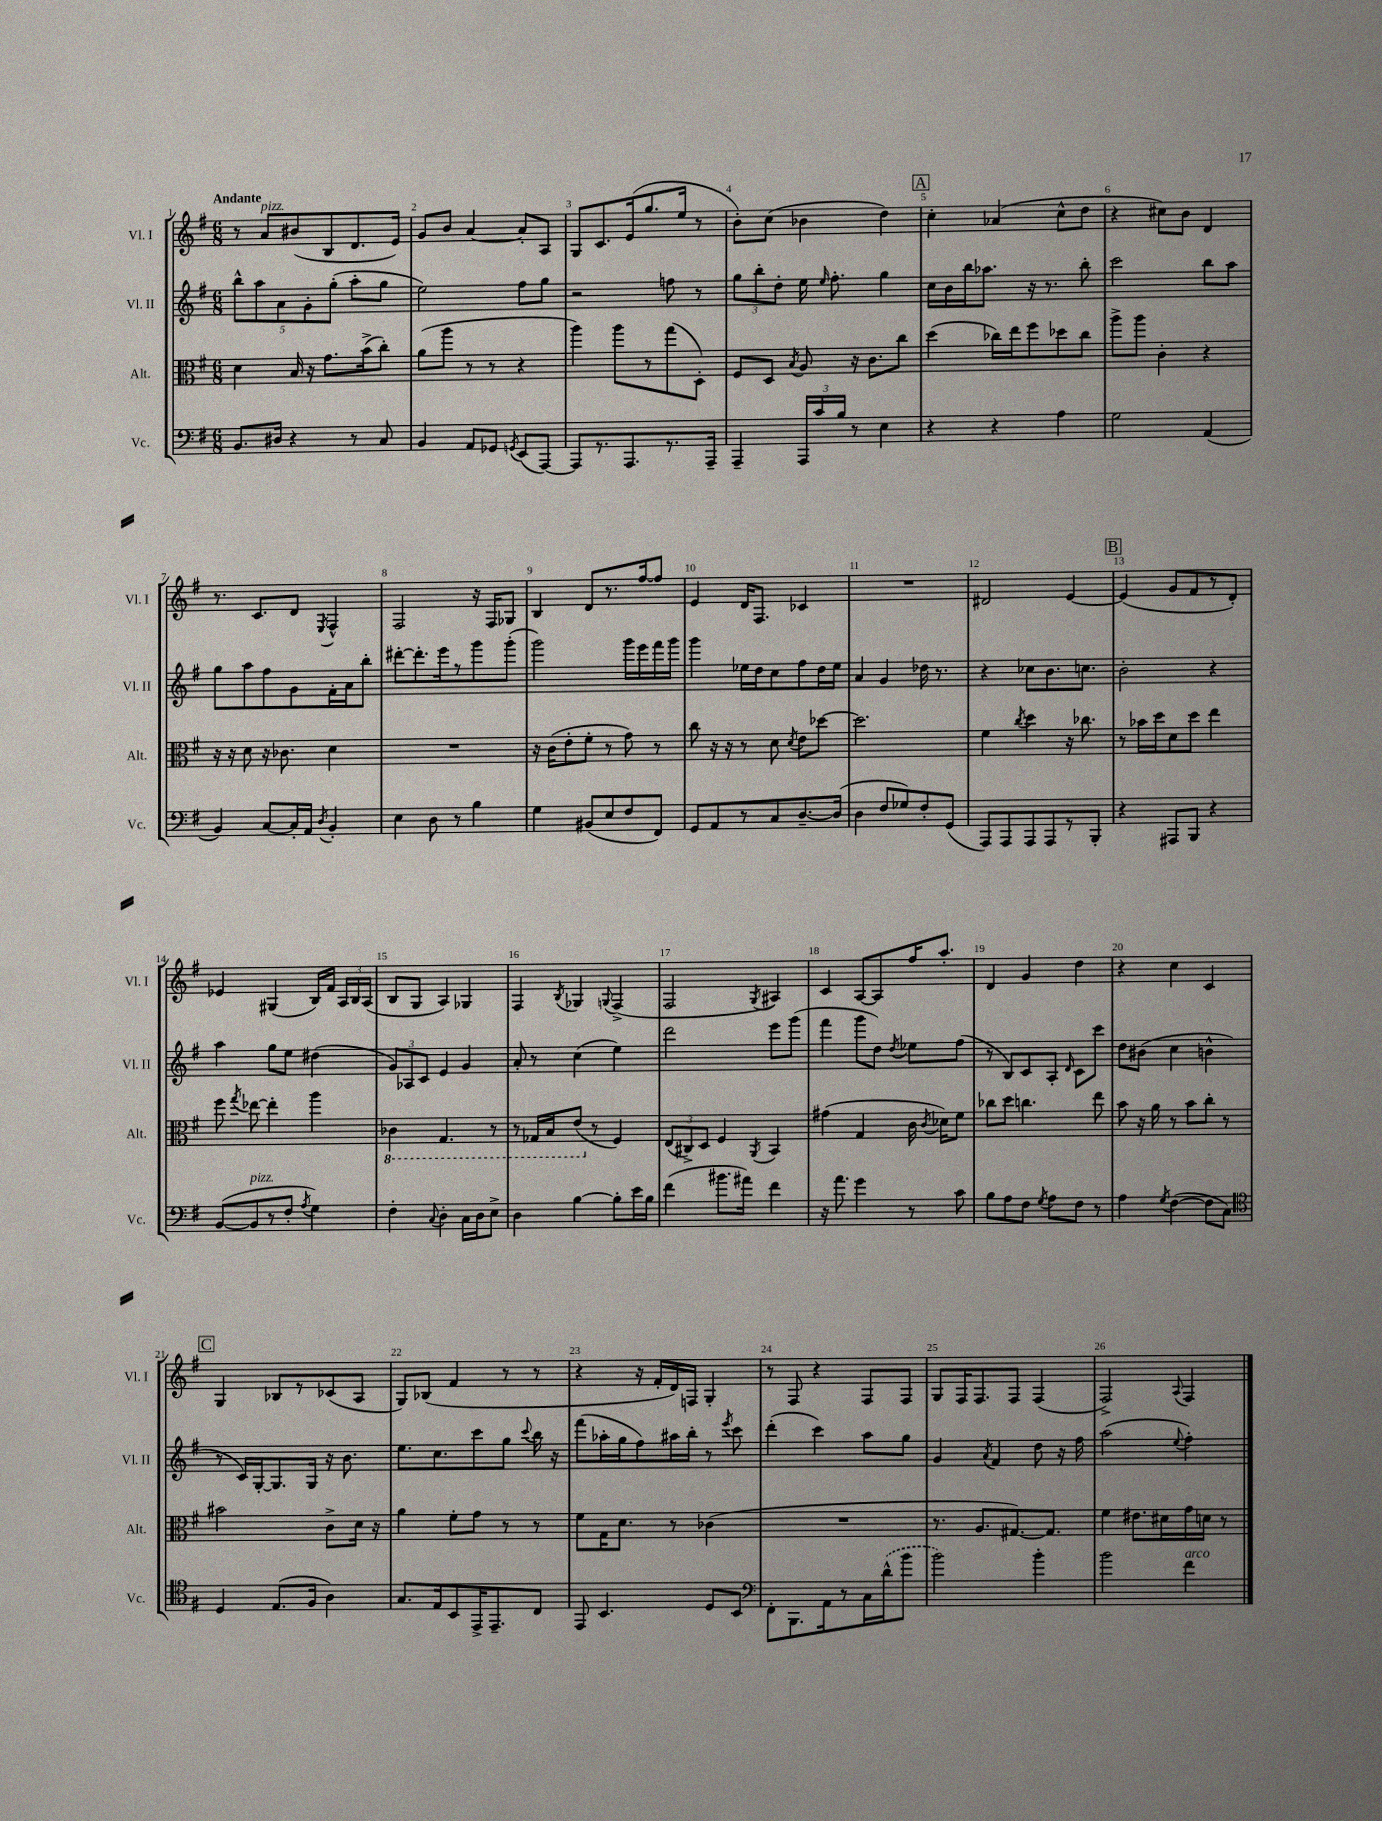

**kern	**kern	**kern	**kern
*staff4	*staff3	*staff2	*staff1
*clefF4	*clefC3	*clefG2	*clefG2
*k[f#]	*k[f#]	*k[f#]	*k[f#]
*M6/8	*M6/8	*M6/8	*M6/8
8.BB/L	4d\	10bb^^\L	8r
.	.	10aa\	.
.	.	.	8a/L
16D#/Jk	.	.	.
.	.	10a\	.
4r	16B/	.	(8b#/
.	.	10g'\	.
.	16r	.	.
.	8.g\L	.	8B/
.	.	(10gg'\J	.
8r	.	8aa'\L	8.d/
.	(16b^\k	.	.
8C/	8cc'\J)	8gg\J	.
.	.	.	16e/Jk)
=	=	=	=
4BB/	(8a\L	2ee\)	8g/L
.	8aa\J	.	8b/J
8AA/L	8r	.	[4a/
8GG-/J	8r	.	.
8qGG/	.	.	.
(8EE/L	4r	8ff#\L	8a'/]L
[8AAA/J)	.	8gg\J	8A/J
=	=	=	=
8AAA/]L	4aa\)	2r	8G/L
8.r	.	.	8.c/
.	8aa\L	.	.
8.AAA/	.	.	(16e/k
.	8r	.	8.gg/
8.r	(8gg\	8ff\	.
.	.	.	16ee/Jk
.	8D'\J)	8r	8r
16AAA~/Jk	.	.	.
=	=	=	=
4AAA~/	8F#/L	12gg\L	8b'\L)
.	.	12bb'\	.
.	8D/J	.	(8cc\J
.	.	12dd'\J	.
.	8qB/	.	.
24AAA/LL	8A/	16ee\	4b-\
24c/	.	.	.
.	.	16qqee/	.
.	.	8.ff#'\	.
24B/JJ	.	.	.
8r	16r	.	.
.	8.c\L	.	.
4E\	.	4gg\	4dd\)
.	8cc\J	.	.
=	=	=	=
4r	(4dd\	16cc\LL	4cc'\
.	.	16b\	.
.	.	16bb\J	.
.	.	8.aa-\J	.
4r	16cc-\LL)	.	(4a-/
.	16ee\J	.	.
.	8ff#\	16r	.
.	.	8.r	.
4A\	8dd-\	.	8cc^^\L
.	8cc-\J	8bb'\	8dd\J
=	=	=	=
2G\	8aa^\L	2ccc\	4r
.	8aa\J	.	.
.	4c'\	.	8cc#\L)
.	.	.	8b\J
(4AA/	4r	8bb\L	4d/
.	.	8aa\J	.
=	=	=	=
4BB/)	16r	8gg\L	8.r
.	16r	.	.
.	8d\	8aa\	.
.	.	.	8.c/L
[8C/L	16r	8ff#\	.
.	8.c-\	.	.
16C'/]L	.	8g\	8d/J
16AA/JJ	.	.	.
8qD/	.	.	8qE/
4BB'/	4d\	16f#'\L	4F#^^/
.	.	16a\J	.
.	.	8bb'\J	.
=	=	=	=
4E\	2.r	[8ddd#'\L	2F#/
.	.	8.ddd#'\]	.
8D\	.	.	.
.	.	16eee\k	.
8r	.	8r	.
4B\	.	8ggg\	16r
.	.	.	16F#/LK
.	.	(8ggg'\J	8G-/J
=	=	=	=
4G\	16r	2ggg\)	4B/
.	(16c\LK	.	.
.	8e'\	.	.
(8BB#/L	8f#'\J	.	8d/L
8E/	8r	.	8.r
8F#/	8g\)	16ggg\LL	.
.	.	16eee\	[16ff#/k
8FF#/J)	8r	16fff#\	8ff#/]J
.	.	16ggg\JJ	.
=	=	=	=
8GG/L	8cc\	4ggg\	4e/
8AA/	16r	.	.
.	16r	.	.
8r	8r	16ee-\LL	16d/LK
.	.	16dd\J	8.F#/J
8C/	8d\	8cc\	.
.	8qd/	.	.
[8.D~/	8e\L	8ff#\	4c-/
.	[8dd-\J	16dd\L	.
(16D/]Jk	.	16ee-\JJ	.
=	=	=	=
4D\	2.dd-\]	4a/	2.r
8F#/L	.	4g/	.
8G-/)	.	.	.
8F#'/	.	16dd-\	.
.	.	8.r	.
(8GG/J	.	.	.
=	=	=	=
8AAA/L)	4f#\	4r	2d#/
8AAA/	.	.	.
.	8qcc/	.	.
8AAA/	4dd\	8cc-\L	.
8AAA/	.	8.b\	.
8r	16r	.	[4e/
.	8.cc-\	8.cc\J	.
8BBB'/J	.	.	.
=	=	=	=
4r	8r	2b'\	(4e/]
.	16b-\LL	.	.
.	16dd\J	.	.
8AAA#/L	8d\	.	8g/L
8BBB/J	8dd\J	.	8f#/
4r	4ee\	4r	8r
.	.	.	8d'/J)
=	=	=	=
([8BB/L	8ff#\	4aa\	4e-/
.	8qgg/	.	.
8BB/]	[8ee-\	.	.
8r	4ee-'\]	8gg\L	(4G#/
8F#'/J	.	8ee\J	.
8qA/	.	.	.
4G\)	4aa\	(4dd#\	16B/LL)
.	.	.	16f#/JJ
.	.	.	24A/LL
.	.	.	24B/
.	.	.	(24A/JJ
=	=	=	=
4F#'\	4C-\	12g/L)	8B/L
.	.	12A-/	.
.	.	.	8G/J
.	.	12c/J	.
8qqC/	.	.	.
4D'\	4.GG/	4e/	4A/)
16C\LL	.	4g/	4G-/
16D\J	.	.	.
8E^\J	8r	.	.
=	=	=	=
4D\	8r	8a'/	4F#/
.	16GG-/LL	8r	.
.	16BB/J	.	.
.	.	.	8qB/
[4B\	(8E/J	(4cc\	4G-/
.	8r	.	.
.	.	.	8qqG/
8B'\]L	4F#/)	4ee\)	(4F#^/
16e\L	.	.	.
16B\JJ	.	.	.
=	=	=	=
(4f#\	(12E/L	2ddd\	2F#/
.	12C#^/)	.	.
.	12D/J	.	.
8.b#\L	4F#/	.	.
16a#\Jk)	.	.	.
.	8qAA/	.	8qG/
4f#\	4BB/	8eee\L	4A#/)
.	.	(8ggg\J	.
=	=	=	=
16r	(4g#\	4fff#\	4c/
8.a\	.	.	.
4g\	4G/	8ggg\L	[8A/L
.	.	8dd\J)	8A/]
.	.	8qdd/	.
8r	16c\	8ee-\L	16ff#/K
.	8qc/	.	.
.	16d-\LK)	.	8.aa'/J
8c\	8f#\J	(8ff#\J	.
=	=	=	=
8B\L	8cc-\L	8r	4d/
8A\	8dd\J	8B/L)	.
8F#\J	4.cc\	8c/	4g/
8qG/	.	.	.
8A\L	.	8A'/J	.
.	.	16qqd/	.
8F#\J	.	8c\L	4dd\
8r	8ee\	8ccc\J	.
=	=	=	=
4A\	8b\	8dd\L	4r
.	16r	(8b#\J	.
.	16a\	.	.
8qG/	.	.	.
([4F#\	8r	4cc\	4cc\
.	8b\L	.	.
8F#\]L	8cc'\J	4b^^\	4c/
8C\J)	8r	.	.
=	=	=	=
*clefC4	*	*	*
4D/	2b#\	8r	4G/
.	.	16c/LL)	.
.	.	[16G'/J	.
(8.E/L	.	8.G/]	8B-/L
.	.	.	8r
16F#/Jk	.	16G/Jk	.
4A\)	8c^\L	16r	(8c-/
.	.	8.b\	.
.	16d\Jk	.	8A/J
.	16r	.	.
=	=	=	=
8.G/L	4a\	8.ee\L	8G/L)
.	.	.	(8B-/J
16E/k	.	8.cc\	.
8BB/	8f#'\L	.	4f#/
16EE^/K	8g\J	8ccc\	.
8.EE~/	.	.	.
.	8r	8gg\J	8r
.	.	8qqccc/	.
8C/J	8r	16bb\	8r
.	.	16r	.
=	=	=	=
8EE/	8f#\L	(8fff#\L	4r
4.BB/	16G\K	16aa-'\L	.
.	8.d\J	16gg\J	.
.	.	8ff#\)	16r
.	.	.	16f#'/LL
.	8r	16aa#\L	16d/)
.	.	16bb'\JJ	16F/JJ
8D/L	(4c-\	8r	4G'/
.	.	8qeee/	.
8BB/J	.	8ccc\	.
=	=	=	=
*clefF4	*	*	*
8FF#'\L	2.r	(4ddd'\	8r
8.BBB\	.	.	8F#/
.	.	4ccc\)	4r
16AA\k	.	.	.
8r	.	.	.
16C\L	.	8aa\L	8F#/L
(16d^^\J	.	.	.
8b\J	.	8gg\J	8F#/J
=	=	=	=
2b\)	8.r	4g/	8G/L
.	.	.	16F#/K
.	8.A/L	.	8.F#/
.	.	8qa/	.
.	.	4f#/	.
.	[8.G#/)	.	8F#/J
4b'\	.	8dd\	(4F#/
.	8.G#/]J	.	.
.	.	16r	.
.	.	16ff#\	.
=	=	=	=
2b\	4f#\	(2aa\	2F#^/)
.	8.e#\L	.	.
.	16d#\L	.	.
.	.	8qqee/	8qqA/
4f#\	16g\	4ff#'\)	4F#/
.	16d\JJ	.	.
.	8r	.	.
==	==	==	==
*-	*-	*-	*-
